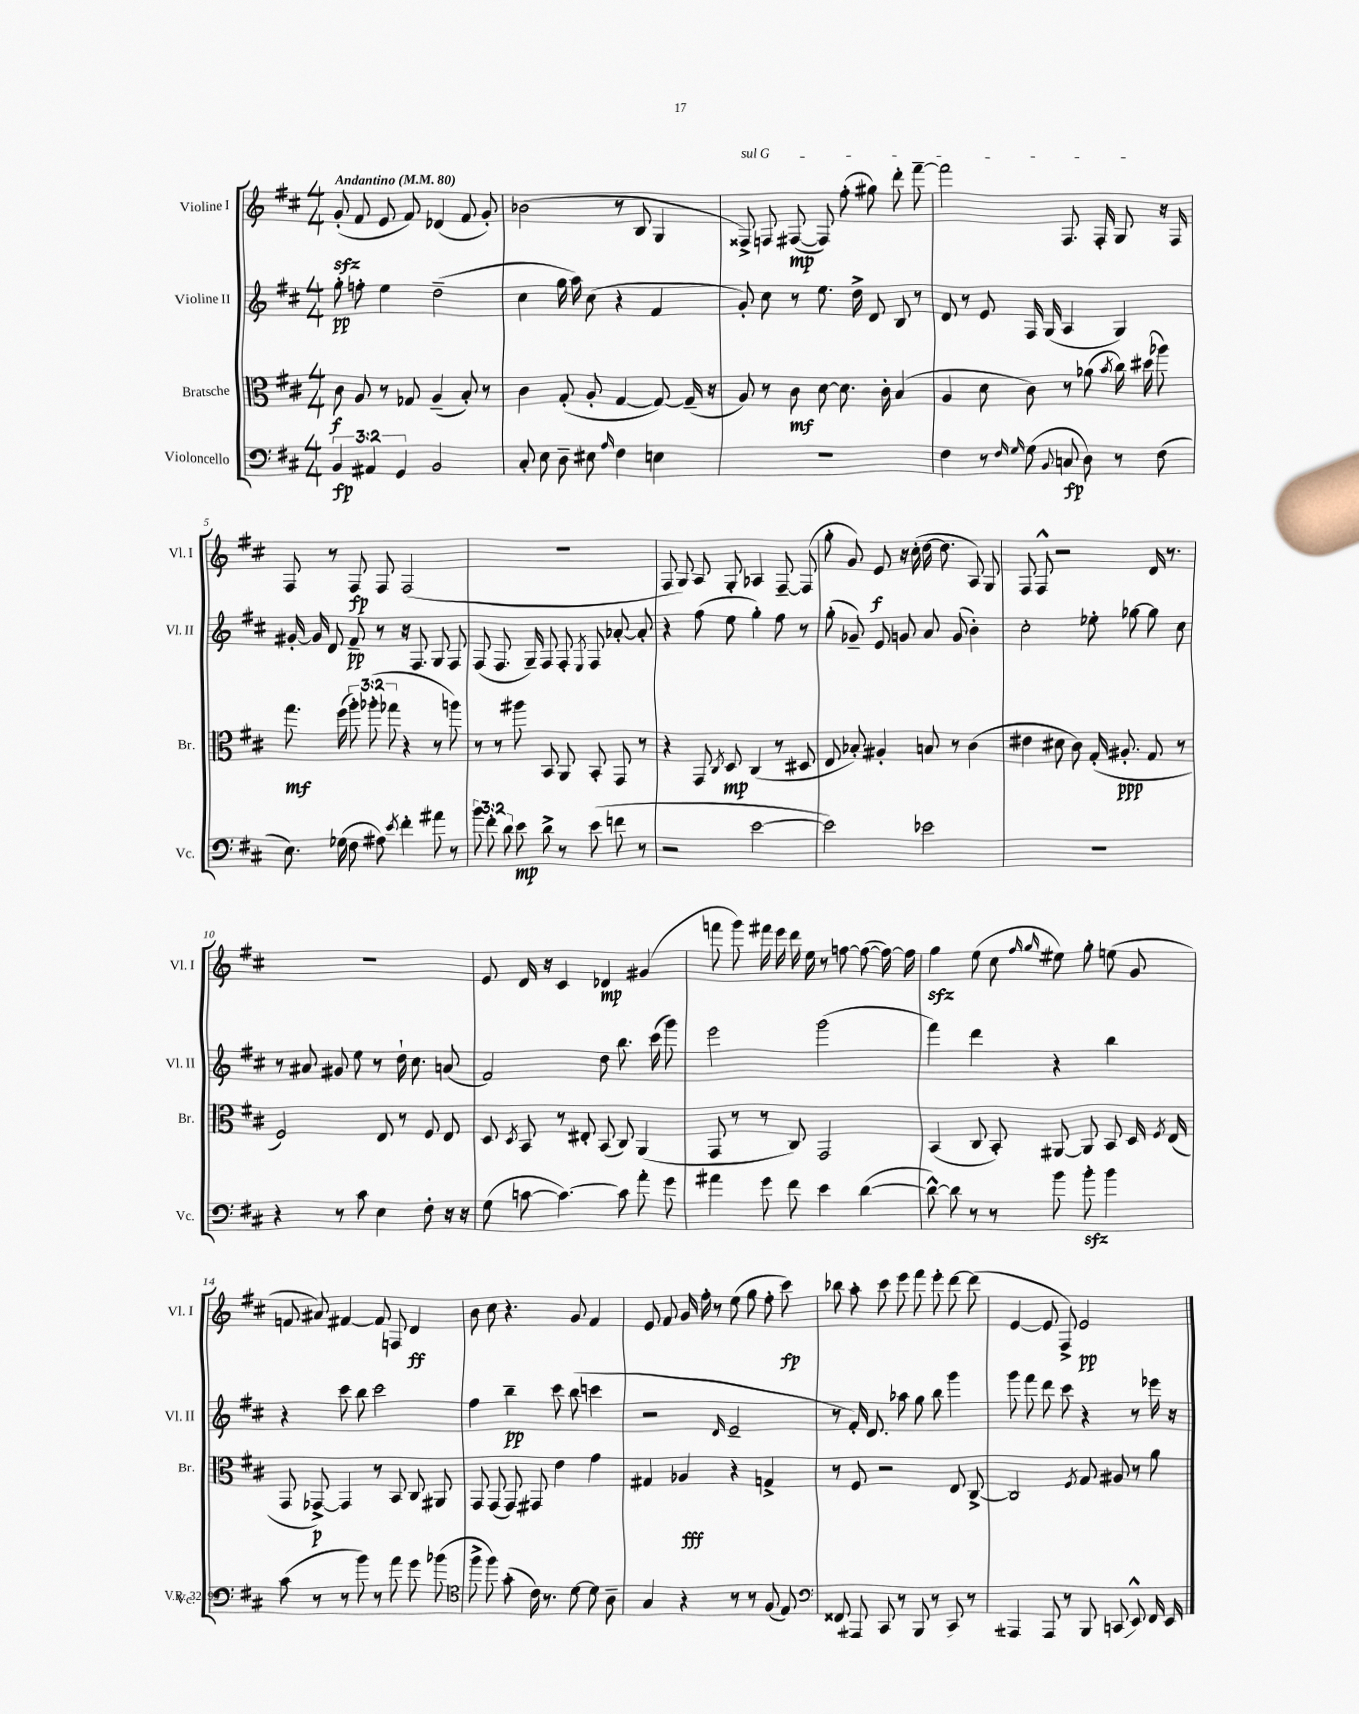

**kern	**kern	**kern	**kern
*staff4	*staff3	*staff2	*staff1
*clefF4	*clefC3	*clefG2	*clefG2
*k[f#c#]	*k[f#c#]	*k[f#c#]	*k[f#c#]
*M4/4	*M4/4	*M4/4	*M4/4
*MM80	*MM80	*MM80	*MM80
6BB/	8c#\	8gg'\	(8g'/
.	8A/	8ff'\	8f#/
6AA#/	.	.	.
.	8r	4ee\	8e/
6GG/	.	.	.
.	8G-/	.	8f#/)
2BB/	(4A~/	(2dd~\	(4d-/
.	8B'/)	.	8f#/
.	8r	.	8g'/)
=	=	=	=
8C#'/	4c#\	4cc#\	(2b-\
8E\	.	.	.
8D~\	(8G'/	16gg\	.
.	.	16aa\)	.
8E#\	8A'/	(8cc#\	.
16qqA/	.	.	.
4F#\	[4G/	4r	8r
.	.	.	8B/
4E\	8G/_)	4f#/	4G/
.	(16G~/]	.	.
.	16r	.	.
=	=	=	=
1r	8A/)	8g'/)	8F##^/)
.	8r	8cc#\	8F/
.	8c#\	8r	([8F#/
.	[8d\	8.ee\	8F#/])
.	8.d\]	.	(8ff#'\
.	.	16dd^\	.
.	.	8d/	8gg#\)
.	16c#'\	.	.
.	(4B/	8B/	8ddd'\
.	.	8r	[8fff#~\
=	=	=	=
4F#\	4A/	8d/	2fff#\]
.	.	8r	.
8r	8d\	8e/	.
16qqF#/	.	.	.
16qqG/	.	.	.
(8G\	8c#\)	16F#/	.
.	.	(16G/	.
8qqBB/	.	.	.
8C/	8r	4A/	8.F#/
8D\)	(8a-\	.	.
.	.	.	16F#'/
.	8qb/	.	.
8r	16cc#\)	4G/)	8G/
.	(16dd#\	.	.
(8F#\	8aa-\)	.	16r
.	.	.	16F#/
=	=	=	=
8.E\)	8.gg\	[16g#'/	8F#/
.	.	16g#/]	.
.	.	8d/	8r
(16G-\	(16ff#\	.	.
8F#\	12aa'\)	8f#~/	8F#/
.	(12aa-'\	.	.
8A#\)	.	8r	8F#/
.	12gg-\	.	.
8qe/	.	.	.
4f#'\	4r	16r	(2F#/
.	.	8.F#/	.
8a#\	8r	8G/	.
8r	8aa\)	8F#/	.
=	=	=	=
12b\	8r	(8F#/	1r
12f#'\	.	.	.
.	8r	8.F#/	.
12d\	.	.	.
8e\	8aa#\	.	.
.	.	16G~/)	.
8d^\	8BB/	8F#/	.
8r	8AA/	8F#'/	.
.	.	8qE/	.
(8e\	8BB'/	8F#/	.
8f\	8GG/	[8a-'/	.
8r	8r	8a-'/]	.
=	=	=	=
2r	4r	4r	8F#/
.	.	.	8G/)
.	8GG/	(8ff#\	8A/
.	8qC#/	.	.
.	8D/	8ee\	8G'/
[2e\	(4C#/	4gg'\)	4A-/
.	8r	8ff#\	[8F#~/
.	8D#/	8r	(8F#/]
=	=	=	=
2e\])	8E/	(8gg'\	8gg'\
.	8B-'/)	8g-~/)	8g/)
.	4A#'/	8e/	8e/
.	.	8g/	16r
.	.	.	(16cc#'\
2e-\	8B/	8a/	[16dd\
.	.	.	8.dd\]
.	8r	(8g/	.
.	(4c#\	4b'\)	8A/)
.	.	.	8G/
=	=	=	=
1r	4e#\	2cc#'\	8F#/
.	.	.	8F#^^/
.	8d#\	.	2r
.	8c#\)	.	.
.	(16G'/	8ee-'\	.
.	8.A#'/	.	.
.	.	[8gg-\	.
.	8G/	8gg-\]	16d/
.	.	.	8.r
.	8r	8cc#\	.
=	=	=	=
4r	2F#/)	8r	1r
.	.	8a#/	.
8r	.	8g#/	.
8c#\	.	8ee\	.
4E\	8E/	8r	.
.	8r	16dd`\	.
.	.	8.cc#\	.
8F#'\	8F#/	.	.
16r	8E/	(8a/	.
16r	.	.	.
=	=	=	=
(8G\	8D/	2f#/)	8e/
.	8qD/	.	.
[8c\	8BB/	.	16d/
.	.	.	16r
4.c\_)	8r	.	4c#/
.	8E#'/	.	.
.	(8BB/	8dd\	4d-/
8c\]	8C#/)	8.bb\	.
8a'\	(4AA/	.	(4g#/
.	.	(16ccc#\	.
8g\	.	8ggg\)	.
=	=	=	=
4a#\	8GG/	2eee\	8fff\
.	8r	.	8ggg\)
8g\	8r	.	16fff#\
.	.	.	16eee\
8f#\	8C#/)	.	16ddd\
.	.	.	16ee\
4e\	2GG/	(2ggg\	8r
.	.	.	[8ff\
([4d\	.	.	(8ff\_
.	.	.	16ff\_)
.	.	.	16ff\]
=	=	=	=
8d^^\_)	(4BB/	4fff#\)	4gg\
8d\]	.	.	.
8r	8C#/	4ddd\	(8ee\
8r	8BB'/)	.	8cc#\
.	.	.	16qqff#/
.	.	.	16qqgg/
8b\	[8AA#/	4r	8ee#\)
8b'\	8AA#/]	.	8gg'\
4b\	8BB/	4bb\	(8ee\
.	16D/	.	8g/
.	8qF#/	.	.
.	(16E/	.	.
=	=	=	=
(8c#\	8GG/	4r	8f/
8r	[8GG-^/)	.	8a#/)
8r	4GG-/]	8ccc#\	[4f#/
8b\)	.	8bb\	.
8r	8r	2ccc#\	8f#/]
8a\	8BB/	.	8F/
8g\	8C#/	.	4d/
(8b-\	8AA#/	.	.
=	=	=	=
*clefC4	*	*	*
8ff#^\	8GG/	4ff#\	8b\
8ff#\)	(8GG/	.	8cc#\
(8g'\	8GG/)	4bb~\	4.r
16c#\)	8GG#/	.	.
8.r	.	.	.
.	4e\	8ccc#\	.
[8d\	.	(8bb\	8g/
8d\]	4g\	4ccc\	4f#/
8A~\	.	.	.
=	=	=	=
4G/	4G#/	2r	8e/
.	.	.	8f#/
4r	4A-/	.	16g/
.	.	.	16ff#'\
.	.	.	8r
.	.	16qqd/	.
8r	4r	2e~/	(8ee\
8r	.	.	8gg\
(8F#/	4G^/	.	8ff#'\
8E/)	.	.	8ccc#\)
=	=	=	=
*clefF4	*	*	*
8FF##/	8r	8r	8bb-\
(8AAA#/	8F#/	16f#'/)	8aa'\
.	.	8.d/	.
8CC#/	2r	.	8ccc#\
8r	.	8aa-\	8eee\
8BBB/	.	8gg\	8fff#\
8r	.	8bb\	8eee'\
8CC#/)	8E/	4ggg\	[8ddd\
8r	[8C#^/	.	(8ddd\]
=	=	=	=
4AAA#~/	2C#/]	8ggg\	[4e/
.	.	8fff#\	.
(8AAA#^/	.	8ddd\	8e/]
8r	.	8ccc#\	8F#^/)
.	8qF#/	.	.
8BBB/	8G/	4r	2e/
8CC/	8A#/	.	.
8EE^^/)	8r	8r	.
16FF#/	8a\	16eee-\	.
16EE/	.	16r	.
==	==	==	==
*-	*-	*-	*-
